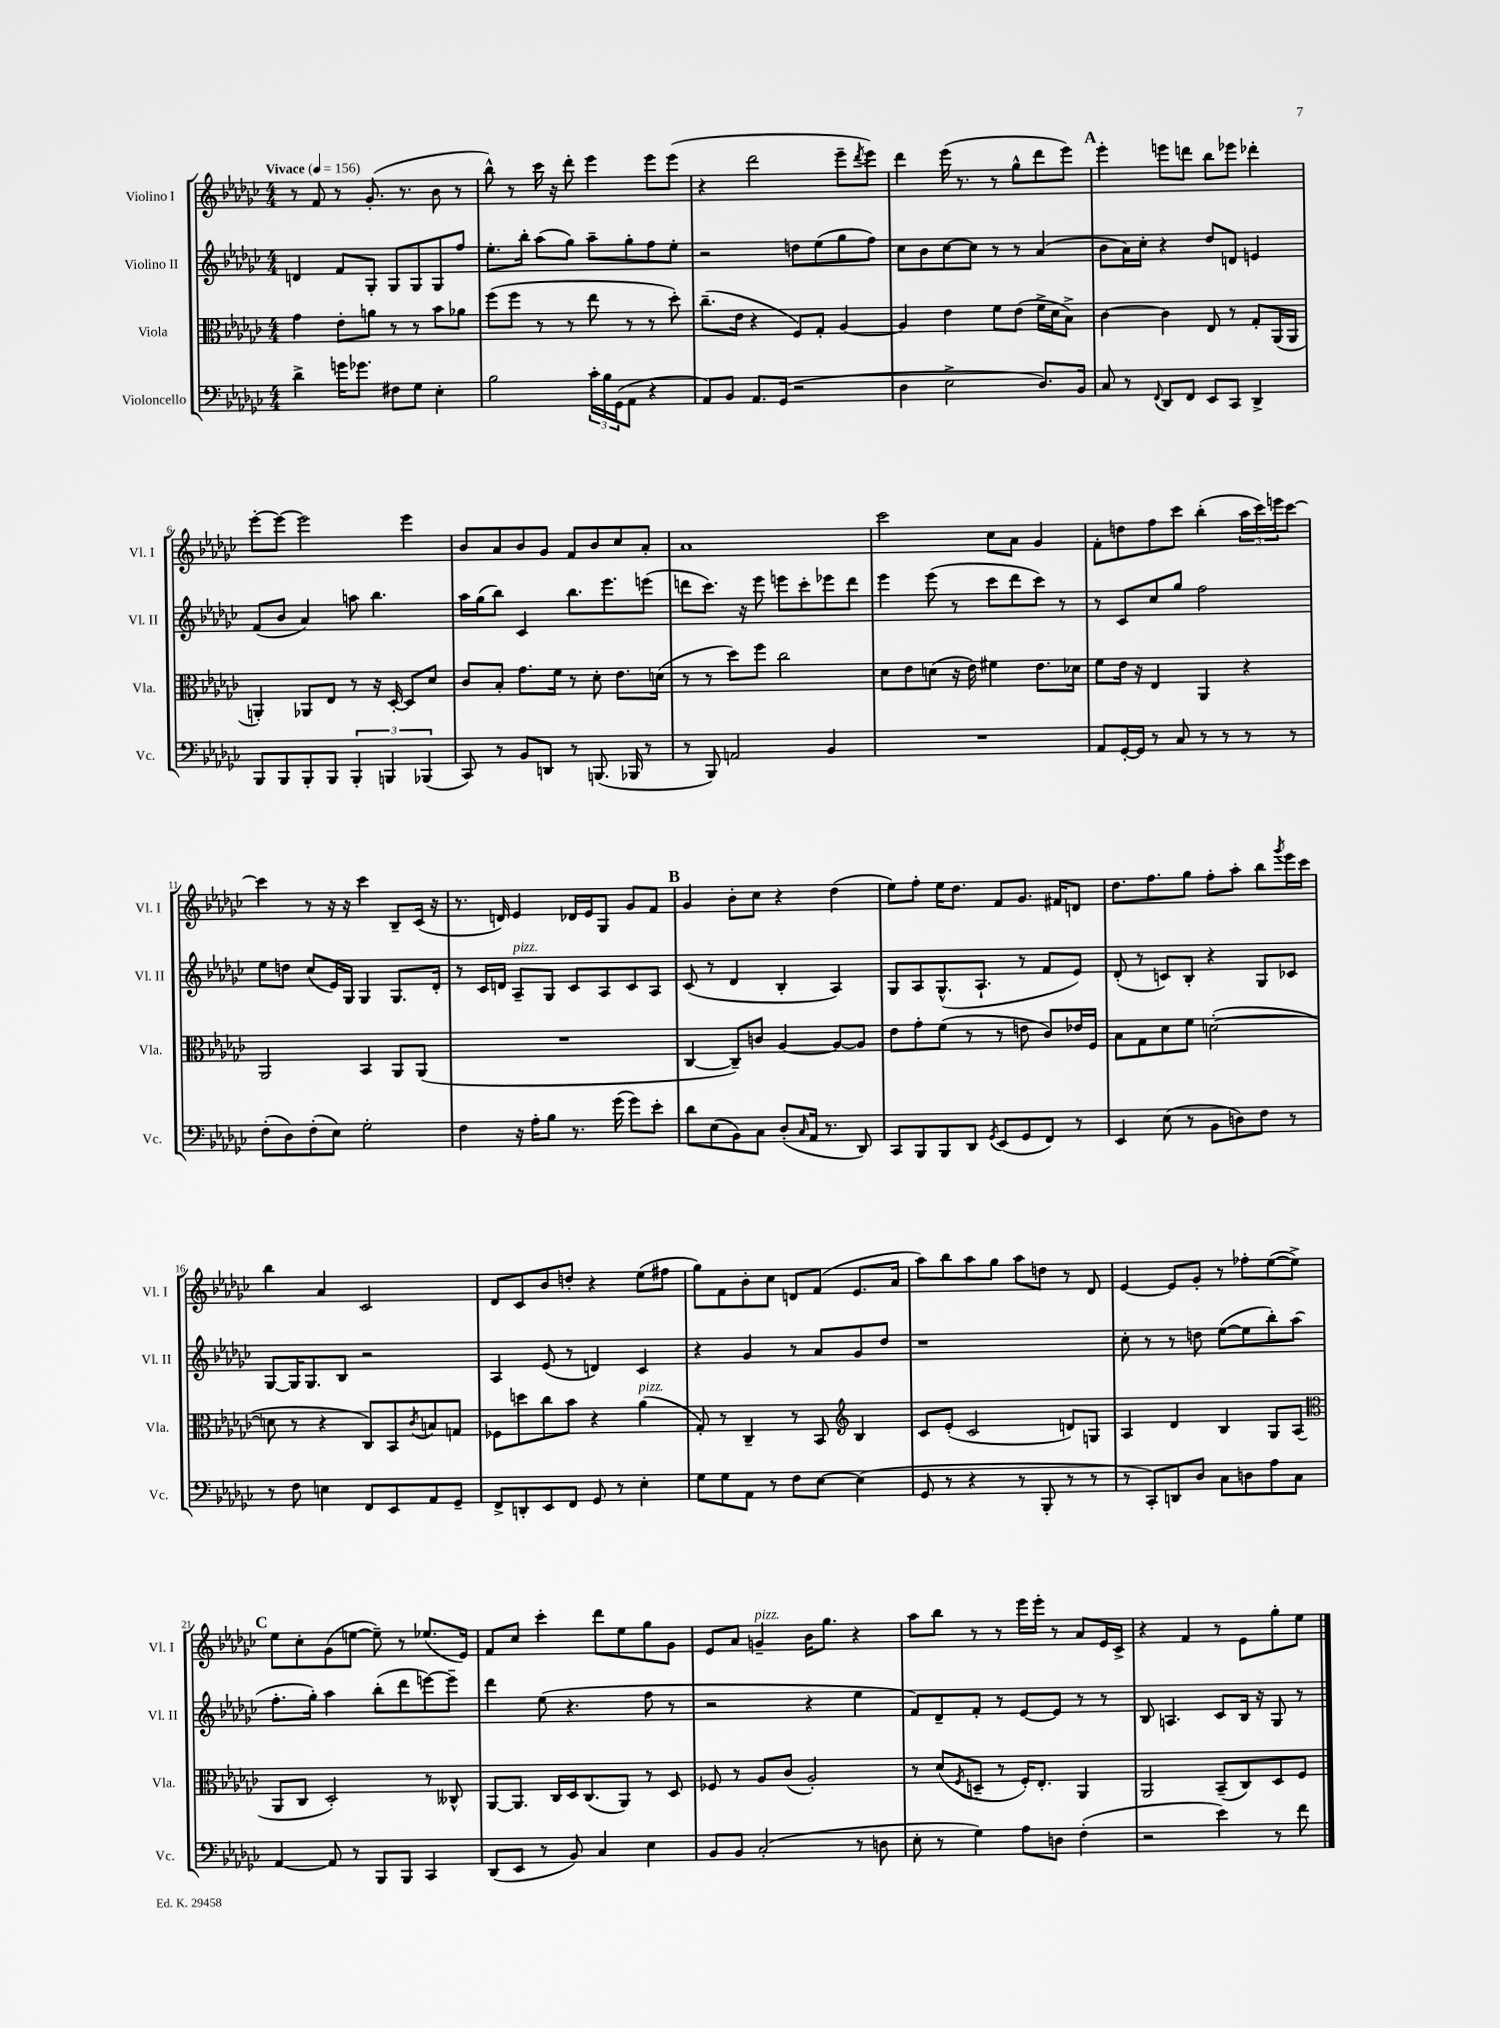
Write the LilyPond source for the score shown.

<<
\new StaffGroup <<
\new Staff = "s0" \with { instrumentName = "Violino I" shortInstrumentName = "Vl. I" } {
    \clef treble \key ges \major \numericTimeSignature \time 4/4 \tempo "Vivace" 4 = 156
    r8 f'8 r8 ges'8.-.( r8. bes'8 r8 |
    bes''8-^) r8 ces'''16 r16 des'''8-. ees'''4 ees'''8 ees'''8( |
    r4 des'''2 ees'''8-- \acciaccatura { des'''8 } ees'''8) |
    des'''4 ees'''16( r8. r8 ges''8-^ des'''8 ees'''8) |
    \mark \markup { \bold "A" } ees'''4-. e'''8 d'''8 bes''8 ees'''8 des'''4-. |
    ees'''8~-. ees'''8~ ees'''2 ees'''4 |
    bes'8 aes'8 bes'8 ges'8 f'8 bes'8 ces''8 aes'8-. |
    aes'1 |
    ces'''2 ces''8 aes'8 ges'4 |
    f'8-. d''8 f''8 ces'''8 bes''4-.( \tuplet 3/2 { aes''16 ces'''16) e'''16 } ces'''8~ |
    ces'''4 r8 r16 r16 ces'''4 bes8-- ces'16( r16 |
    r8. d'16) ees'4 des'16 ees'16 ges8 ges'8 f'8 |
    \mark \markup { \bold "B" } ges'4 bes'8-. ces''8 r4 des''4( |
    ees''8) f''8-. ees''16 des''8. f'8 ges'8. fis'16 d'8 |
    des''8. f''8. ges''8 f''8-. aes''8-. bes''8 \acciaccatura { ges'''8 } ees'''16 ces'''16 |
    bes''4 aes'4 ces'2 |
    des'8 ces'8 bes'8 d''8-. r4 ees''8( fis''8 |
    ges''8) f'8 bes'8-. ces''8 d'8 f'8( ees'8. aes'16 |
    aes''8) bes''8 aes''8 ges''8 aes''8 d''8 r8 des'8 |
    ees'4~ ees'8 ges'8-. r8 fes''8-. ees''8~( ees''8->) |
    \mark \markup { \bold "C" } ees''8 ces''8-. ges'8( e''8~ e''8--) r8 ees''8.( ees'16) |
    f'8 ces''8 ces'''4-. des'''8 ees''8 ges''8 ges'8 |
    ees'8 aes'8 g'4--^\markup { \italic "pizz." } bes'16 ges''8. r4 |
    aes''8 bes''8 r8 r8 ees'''16 ees'''16-. r8 aes'8 ees'16 ces'16-> |
    r4 f'4 r8 ees'8 ges''8-. ees''8 \bar "|." |
}
\new Staff = "s1" \with { instrumentName = "Violino II" shortInstrumentName = "Vl. II" } {
    \clef treble \key ges \major \numericTimeSignature \time 4/4
    d'4 f'8 ges8-. ges8 ges8 ges8 f''8 |
    ees''8.-. bes''16-. aes''8( ges''8) aes''8-- ges''8-. f''8 ees''8-. |
    r2 d''8 ees''8( ges''8 f''8) |
    ces''8 bes'8 ces''8~ ces''8 r8 r8 aes'4( |
    \mark \markup { \bold "A" } bes'8 aes'16) ces''16-. r4 des''8 d'8 e'4 |
    f'8( bes'8 aes'4) a''8 bes''4. |
    aes''16 ges''16( bes''8) ces'4 bes''8. ees'''8. e'''8( |
    d'''8 ces'''8.) r16 ees'''8 e'''8 ces'''8-. ees'''8 d'''8 |
    ees'''4 ees'''8( r8 ces'''8 des'''8 ces'''8) r8 |
    r8 ces'8 ces''8 ges''8 f''2 |
    ees''8 d''8 ces''8( ees'16) ges16 ges4 ges8. des'16-. |
    r8 ces'16 d'16 aes8--^\markup { \italic "pizz." } ges8 ces'8 aes8 ces'8 aes8 |
    \mark \markup { \bold "B" } ces'8( r8 des'4 bes4-. aes4) |
    ges8 aes8 ges8.-^( aes8.-! r8 f'8 ees'8) |
    des'8-.( r8 c'8) bes8-. r4 ges8 ces'8 |
    ges8~ ges16 ges8. bes8 r2 |
    aes4 ees'8( r8 d'4) ces'4 |
    r4 ges'4 r8 aes'8 ges'8 des''8 |
    r1 |
    ces''8-. r8 r8 d''8 ees''8~( ees''8 bes''8-.) aes''8( |
    \mark \markup { \bold "C" } f''8.-. ges''16-.) aes''4 bes''8-.( des'''8 e'''8~) e'''8-- |
    des'''4 ees''8( r4. f''8 r8 |
    r2 r4 ees''4 |
    f'8) des'8-- f'8-. r8 ees'8~ ees'8 r8 r8 |
    bes8 a4. ces'8 bes16 r16 ges8 r8 \bar "|." |
}
\new Staff = "s2" \with { instrumentName = "Viola" shortInstrumentName = "Vla." } {
    \clef alto \key ges \major \numericTimeSignature \time 4/4
    ges'4 ees'8-. a'8 r8 r8 bes'8 aes'8 |
    f''8( f''8 r8 r8 ees''8 r8 r8 des''8-.) |
    ces''8.--( ees'16 r4 f8) ges8-. aes4~ |
    aes4 ees'4 f'8 ees'8( f'16-> des'16 bes8->) |
    \mark \markup { \bold "A" } ces'4~ ces'4 ees8 r8 ges8-. aes,16( aes,16 |
    a,4-.) aes,8 ees8 r8 r16 des16~-. des8 des'8 |
    ces'8 bes8-. ges'8. f'16 r8 des'8-. ees'8. d'16( |
    r8 r8 des''8) f''8 ces''2 |
    des'8 ees'8 d'8( r16 ees'16) fis'4 ees'8. des'16 |
    f'8 ees'16 r16 ees4 aes,4 r4 |
    aes,2 bes,4 aes,8 aes,8( |
    R1 |
    \mark \markup { \bold "B" } ces4~ ces8--) c'8 aes4~ aes8~ aes8 |
    ees'8 ges'8-. f'8( r8 r8 e'8 ces'8) ees'16 f16 |
    bes8 ges8 des'8 f'8 d'2~-.( |
    d'8 r8 r4 ces8) bes,8 \acciaccatura { ces'8 } b8 g8 |
    fes8 d''8 ces''8 bes'8 r4 aes'4^\markup { \italic "pizz." }( |
    ges8-.) r8 ces4-- r8 bes,8 \clef treble bes4 |
    ces'8 ees'8-.( ces'2 d'8) g8 |
    aes4 des'4 bes4 ges8 aes8( |
    \mark \markup { \bold "C" } \clef alto aes,8 ces8 des2-.) r8 ceses8-^ |
    aes,8~ aes,8. ces16 des16 ces8.( aes,8) r8 des8 |
    fes8 r8 aes8 ces'8( aes2-.) |
    r8 des'8( \acciaccatura { f8 } d8-- r8 f16-.) ees8.-. aes,4 |
    aes,2 bes,8--( ces8) des8 f8 \bar "|." |
}
\new Staff = "s3" \with { instrumentName = "Violoncello" shortInstrumentName = "Vc." } {
    \clef bass \key ges \major \numericTimeSignature \time 4/4
    des'4-> g'16 ges'8. fis8 ges8 ees4-. |
    bes2 \tuplet 3/2 { ces'16-. bes16 ges,16( } aes,8 r4 |
    aes,8) bes,8 aes,8. ges,16( r2 |
    des4 ees2-> des8.) bes,16 |
    \mark \markup { \bold "A" } ces8 r8 \appoggiatura { f,8 } des,8 f,8 ees,8 ces,8 des,4-> |
    bes,,8 bes,,8 bes,,8-. bes,,8 \tuplet 3/2 { bes,,4-. b,,4 bes,,4( } |
    ces,8) r8 bes,8 d,8 r8 b,,8.( bes,,16 r8 |
    r8 bes,,8) a,2 bes,4 |
    R1 |
    aes,8 ges,16~-. ges,16 r8 ces8 r8 r8 r8 r8 |
    f8-.( des8) f8-.( ees8) ges2-. |
    f4 r16 aes16-. bes8 r8. ges'16( ges'8) ees'8-. |
    \mark \markup { \bold "B" } des'8 ees8( bes,8) ces8 des8-.( \grace { ces16 } aes,16 r8. des,8) |
    ces,8 bes,,8 bes,,8 des,8 \acciaccatura { ges,8 } ees,8( ges,8 f,8) r8 |
    ees,4 ees8( r8 bes,8 d8) f8 r8 |
    r8 f8 e4 f,8 ees,8 aes,8 ges,8-- |
    f,8-> d,8-. ees,8 f,8 ges,8 r8 ees4-. |
    ges8 ges8 aes,8 r8 f8 ees8~ ees4( |
    ges,8 r8 r4 r8 bes,,8-. r8 r8 |
    r8 ces,8-.) d,8 des8 ces8 d8 aes8 ces8 |
    \mark \markup { \bold "C" } aes,4~ aes,8 r8 bes,,8 bes,,8 ces,4 |
    des,8( ees,8 r8 bes,8) ces4 ees4 |
    bes,8 bes,8 ces2-.( r8 d8 |
    ees8-. r8 ges4) aes8 d8 f4-.( |
    r2 ees'4) r8 f'8 \bar "|." |
}
>>
>>
